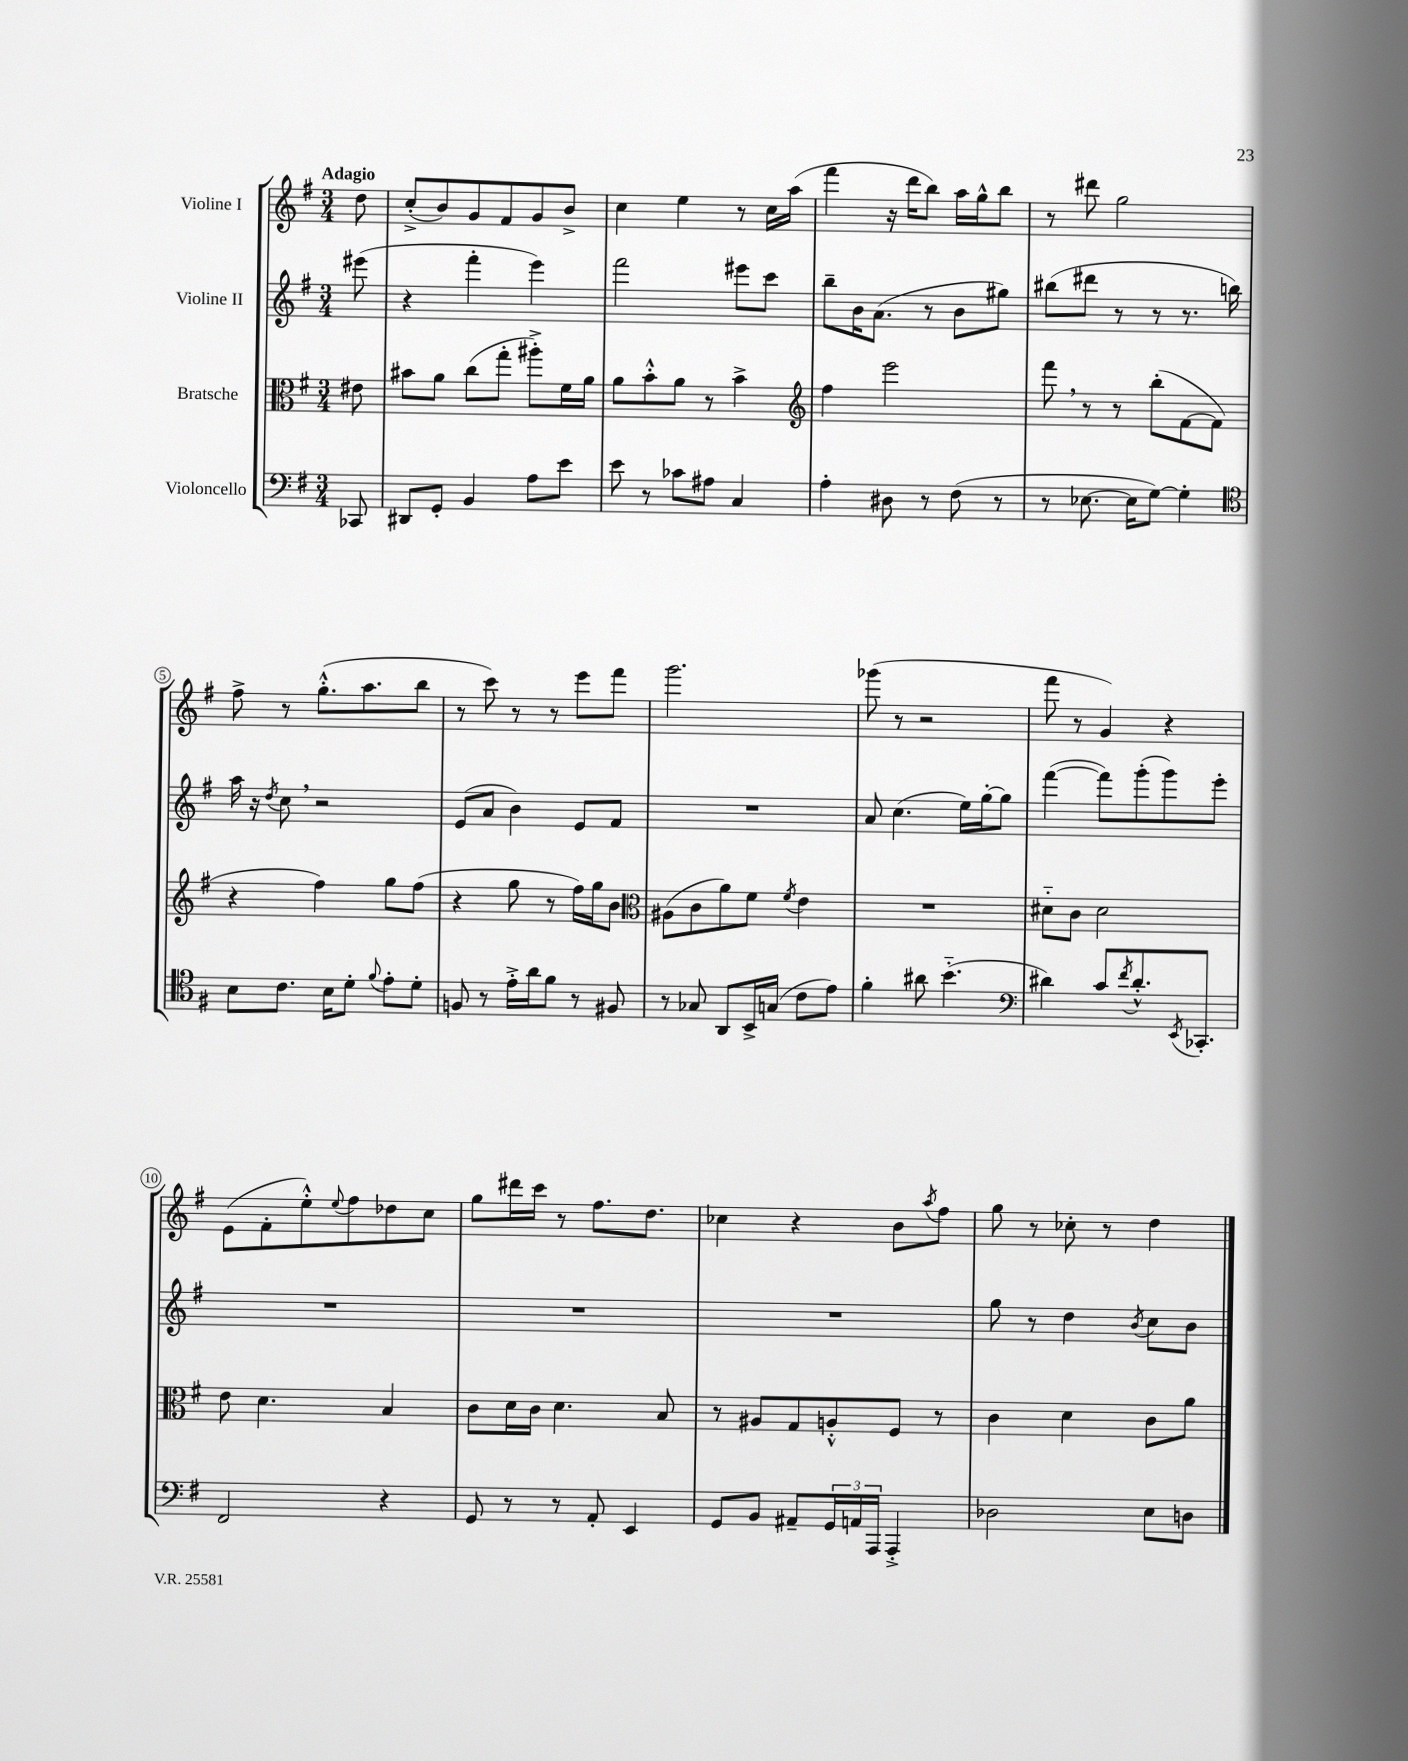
<<
\new StaffGroup <<
\new Staff = "s0" \with { instrumentName = "Violine I" } {
    \clef treble \key g \major \numericTimeSignature \time 3/4 \partial 8 \tempo "Adagio"
    d''8 |
    c''8-.->( b'8) g'8 fis'8 g'8 b'8-> |
    c''4 e''4 r8 c''16 a''16( |
    fis'''4 r16 d'''16 b''8) a''16 g''16-^ b''8 |
    r8 dis'''8 g''2 |
    fis''8-> r8 g''8.-.-^( a''8. b''8 |
    r8 c'''8) r8 r8 e'''8 fis'''8 |
    g'''2. |
    ges'''8( r8 r2 |
    fis'''8 r8 g'4) r4 |
    e'8( fis'8-. e''8-.-^) \appoggiatura { e''8 } fis''8 des''8 c''8 |
    g''8 dis'''16 c'''16 r8 fis''8. d''8. |
    ces''4 r4 b'8 \acciaccatura { a''8 } fis''8 |
    g''8 r8 ces''8-. r8 d''4 \bar "|." |
}
\new Staff = "s1" \with { instrumentName = "Violine II" } {
    \clef treble \key g \major \numericTimeSignature \time 3/4 \partial 8
    eis'''8( |
    r4 fis'''4-. e'''4) |
    fis'''2 eis'''8 c'''8 |
    b''8-- b'16 a'8.( r8 b'8 gis''8) |
    bis''8( dis'''8 r8 r8 r8. b''16) |
    a''16 r16 \acciaccatura { d''8 } c''8 \breathe r2 |
    e'8( a'8 b'4) e'8 fis'8 |
    R2. |
    a'8 c''4.( e''16) g''16~-. g''8 |
    fis'''4~( fis'''8) g'''8-.( g'''8) e'''8-. |
    R2. |
    R2. |
    R2. |
    g''8 r8 d''4 \acciaccatura { b'8 } c''8 b'8 \bar "|." |
}
\new Staff = "s2" \with { instrumentName = "Bratsche" } {
    \clef alto \key g \major \numericTimeSignature \time 3/4 \partial 8
    eis'8 |
    bis'8 a'8 c''8( g''8-. ais''8-.->) fis'16 a'16 |
    a'8 b'8-.-^ a'8 r8 b'4-> |
    \clef treble fis''4 e'''2 |
    fis'''8 \breathe r8 r8 b''8-.( fis'8~ fis'8 |
    r4 fis''4) g''8 fis''8( |
    r4 g''8 r8 fis''16) g''16 b'8 |
    \clef alto ais8( c'8 a'8) fis'8 \acciaccatura { fis'8 } e'4 |
    R2. |
    dis'8-_ c'8 dis'2 |
    e'8 d'4. b4 |
    c'8 d'16 c'16 d'4. b8 |
    r8 ais8 g8 a8-.-^ fis8 r8 |
    c'4 d'4 c'8 a'8 \bar "|." |
}
\new Staff = "s3" \with { instrumentName = "Violoncello" } {
    \clef bass \key g \major \numericTimeSignature \time 3/4 \partial 8
    ces,8 |
    dis,8 g,8-. b,4 a8 e'8 |
    e'8 r8 ces'8 ais8 c4 |
    a4-. dis8 r8 fis8( r8 |
    r8 ees8.~ ees16 g8~) g4-. |
    \clef tenor b8 c'8. b16 d'8-. \appoggiatura { fis'8 } e'8-. d'8-. |
    f8 r8 e'16-.-> a'16 fis'8 r8 fis8 |
    r8 ges8 a,8 b,16-> g16( c'8 e'8) |
    fis'4-. ais'8 b'4.-_( |
    \clef bass dis'4) c'8 \acciaccatura { fis'8 } dis'8.-.-^ \acciaccatura { e,8 } ces,8.-. |
    fis,2 r4 |
    g,8 r8 r8 a,8-. e,4 |
    g,8 b,8 ais,8-- \tuplet 3/2 { g,16 a,16 a,,16 } a,,4-.-> |
    des2 e8 d8 \bar "|." |
}
>>
>>
\layout { \context { \Score \override BarNumber.stencil = #(make-stencil-circler 0.1 0.3 ly:text-interface::print) } }
